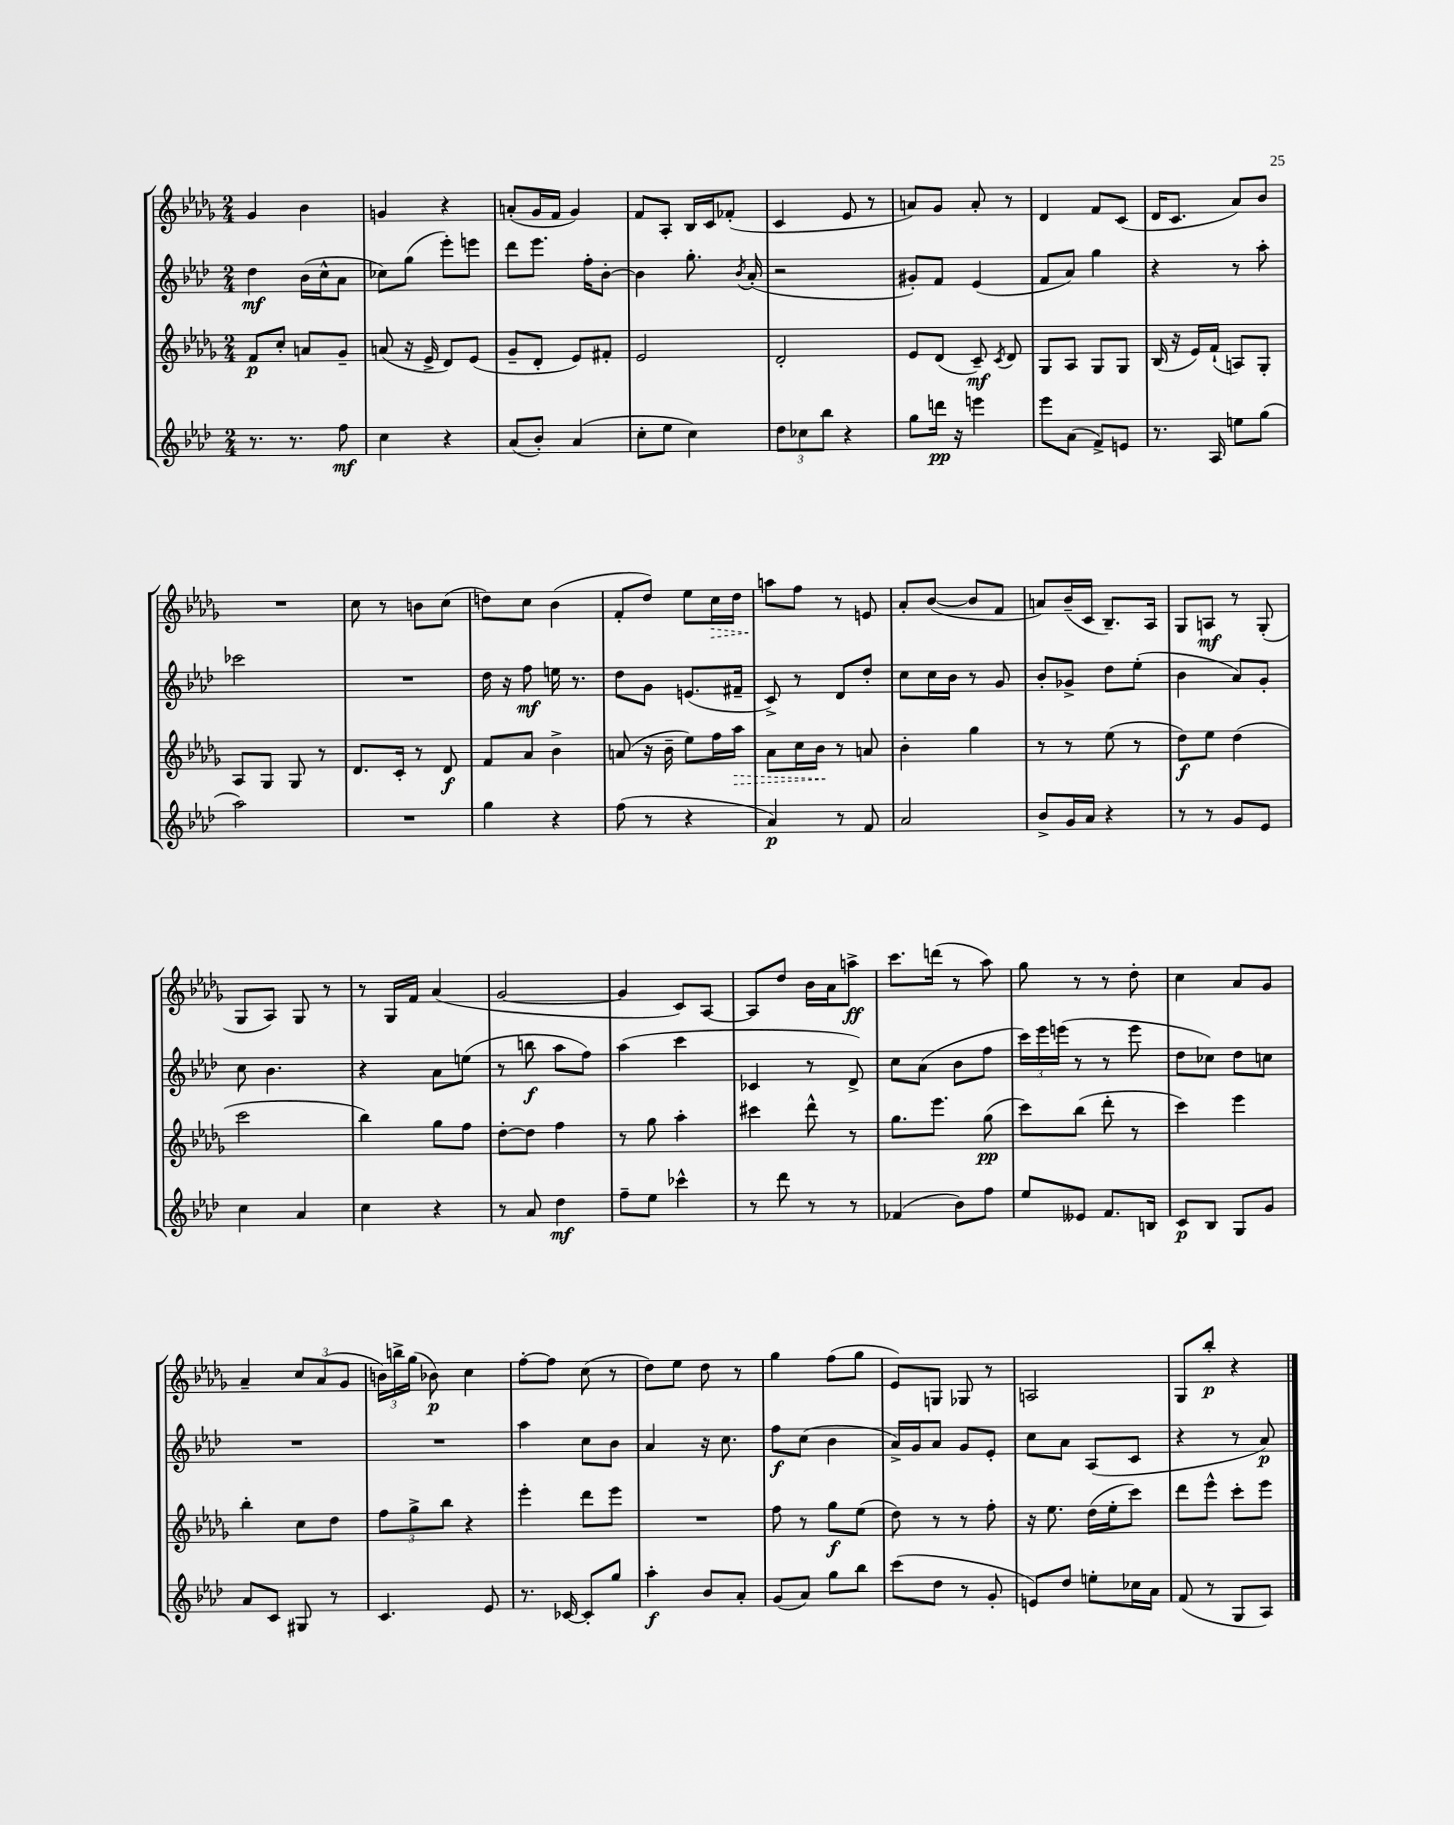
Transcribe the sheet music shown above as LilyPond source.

<<
\new StaffGroup <<
\new Staff = "s0" {
    \clef treble \key des \major \numericTimeSignature \time 2/4
    \autoBeamOff ges'4 bes'4 |
    g'4 r4 |
    a'8[-.( ges'16 f'16] ges'4) |
    f'8[ aes8]-. bes16[ c'16 fes'8]-.( |
    c'4 ees'8 r8 |
    a'8[) ges'8] a'8-. r8 |
    des'4 f'8[ c'8]( |
    des'16[ c'8.] aes'8[) bes'8] |
    R2 |
    c''8 r8 b'8[ c''8]( |
    d''8[) c''8] bes'4( |
    f'8[-. des''8]) ees''8[ \once \override Hairpin.style = #'dashed-line c''16\> des''16] |
    a''8[\! f''8] r8 e'8 |
    aes'8[-. bes'8]~( bes'8[ f'8] |
    a'8[) bes'16--( c'16] bes8.[--) aes16] |
    ges8[ a8]\mf r8 ges8-.( |
    ges8[ aes8]) ges8 r8 |
    r8 ges16[ f'16] aes'4( |
    ges'2~ |
    ges'4 c'8[) aes8]~ |
    aes8[ des''8] bes'16[ aes'16 a''8]->\ff |
    c'''8.[ d'''16]( r8 aes''8) |
    ges''8 r8 r8 des''8-. |
    c''4 aes'8[ ges'8] |
    aes'4-- \tuplet 3/2 { c''8[ aes'8( ges'8] } |
    \tuplet 3/2 { b'16[) b''16-> ges''16]( } bes'8\p) c''4 |
    f''8[~-. f''8] c''8( r8 |
    des''8[) ees''8] des''8 r8 |
    ges''4 f''8[( ges''8] |
    ees'8[) g8] ges8 r8 |
    a2 |
    ges8[ bes''8]-.\p r4 \bar "|." |
}
\new Staff = "s1" {
    \clef treble \key aes \major \numericTimeSignature \time 2/4
    \autoBeamOff des''4\mf bes'16[( c''16-^ aes'8] |
    ces''8[) g''8]( ees'''8[-.) e'''8] |
    des'''8[ ees'''8.] f''16[-. bes'8]~-. |
    bes'4 g''8.-. \acciaccatura { bes'8 } aes'16-.( |
    r2 |
    gis'8[-.) f'8] ees'4( |
    f'8[ aes'8]) g''4 |
    r4 r8 aes''8-. |
    ces'''2 |
    R2 |
    des''16 r16 f''8\mf e''16 r8. |
    des''8[ g'8] e'8.[( fis'16]-- |
    c'8->) r8 des'8[ des''8]-. |
    c''8[ c''16 bes'16] r8 g'8 |
    bes'8[-. ges'8]-> des''8[ ees''8]-.( |
    bes'4 aes'8[) g'8]-. |
    c''8 bes'4. |
    r4 aes'8[ e''8]( |
    r8 b''8\f aes''8[ f''8]) |
    aes''4( c'''4 |
    ces'4 r8 des'8->) |
    c''8[ aes'8]( bes'8[ f''8] |
    \tuplet 3/2 { c'''16[) ees'''16 e'''16]( } r8 r8 e'''8 |
    des''8[ ces''8]) des''8[ c''8] |
    R2 |
    R2 |
    aes''4 c''8[ bes'8] |
    aes'4 r16 c''8. |
    f''8[\f c''8]( bes'4 |
    aes'16[->) g'16 aes'8] g'8[ ees'8]-. |
    c''8[ aes'8] aes8[( c'8] |
    r4 r8 aes'8\p) \bar "|." |
}
\new Staff = "s2" {
    \clef treble \key des \major \numericTimeSignature \time 2/4
    \autoBeamOff f'8[\p c''8]-. a'8[ ges'8]-- |
    a'8( r16 ees'16-> des'8[) ees'8]( |
    ges'8[-- des'8]-. ees'8[) fis'8]-. |
    ees'2 |
    des'2-. |
    ees'8[ des'8]( c'8--\mf) \acciaccatura { c'8 } des'8 |
    ges8[ aes8] ges8[ ges8] |
    bes16( r16 ees'16[) f'16]-!( a8[) ges8]-. |
    aes8[ ges8] ges8 r8 |
    des'8.[ c'16]-. r8 des'8\f |
    f'8[ aes'8] bes'4-> |
    a'8( r16 bes'16-- ees''8[) f''16 \once \override Hairpin.style = #'dashed-line aes''16]\> |
    aes'8[ c''16 bes'16]\! r8 a'8 |
    bes'4-. ges''4 |
    r8 r8 ees''8( r8 |
    des''8[\f) ees''8] des''4( |
    c'''2 |
    bes''4) ges''8[ f''8] |
    des''8[~-. des''8] f''4 |
    r8 ges''8 aes''4-. |
    cis'''4 des'''8-^ r8 |
    ges''8.[ ees'''8.] ges''8\pp( |
    c'''8[) bes''8]( des'''8-. r8 |
    c'''4) ees'''4 |
    bes''4-. c''8[ des''8] |
    \tuplet 3/2 { f''8[ ges''8-> bes''8] } r4 |
    ees'''4-. des'''8[ ees'''8] |
    R2 |
    f''8 r8 ges''8[\f ees''8]( |
    des''8) r8 r8 f''8-. |
    r16 ees''8. des''16[( ees''16-. c'''8]) |
    des'''8[ ees'''8]-^ c'''8[-. ees'''8] \bar "|." |
}
\new Staff = "s3" {
    \clef treble \key aes \major \numericTimeSignature \time 2/4
    \autoBeamOff r8. r8. f''8\mf |
    c''4 r4 |
    aes'8[( bes'8]-.) aes'4( |
    c''8[-. ees''8] c''4) |
    \tuplet 3/2 { des''8[ ces''8 bes''8] } r4 |
    g''8[ d'''16]\pp r16 e'''4 |
    ees'''8[ aes'8]( f'8[->) e'8] |
    r8. aes16 e''8[ g''8]( |
    aes''2) |
    R2 |
    g''4 r4 |
    f''8( r8 r4 |
    aes'4\p) r8 f'8 |
    aes'2 |
    bes'8[-> g'16 aes'16] r4 |
    r8 r8 g'8[ ees'8] |
    c''4 aes'4 |
    c''4 r4 |
    r8 aes'8 des''4\mf |
    f''8[-- ees''8] ces'''4-^ |
    r8 des'''8 r8 r8 |
    fes'4( bes'8[) f''8] |
    ees''8[ eeses'8] f'8.[ b16] |
    c'8[\p bes8] g8[ g'8] |
    aes'8[ c'8] gis8 r8 |
    c'4. ees'8 |
    r8. ces'16~ ces'8[-. g''8] |
    aes''4-.\f bes'8[ aes'8]-. |
    g'8[( aes'8]) g''8[ bes''8] |
    c'''8[( des''8] r8 g'8-. |
    e'8[) des''8] e''8[-. ces''16 aes'16] |
    f'8( r8 g8[ aes8]) \bar "|." |
}
>>
>>
\layout { \context { \Score \remove "Bar_number_engraver" } }
